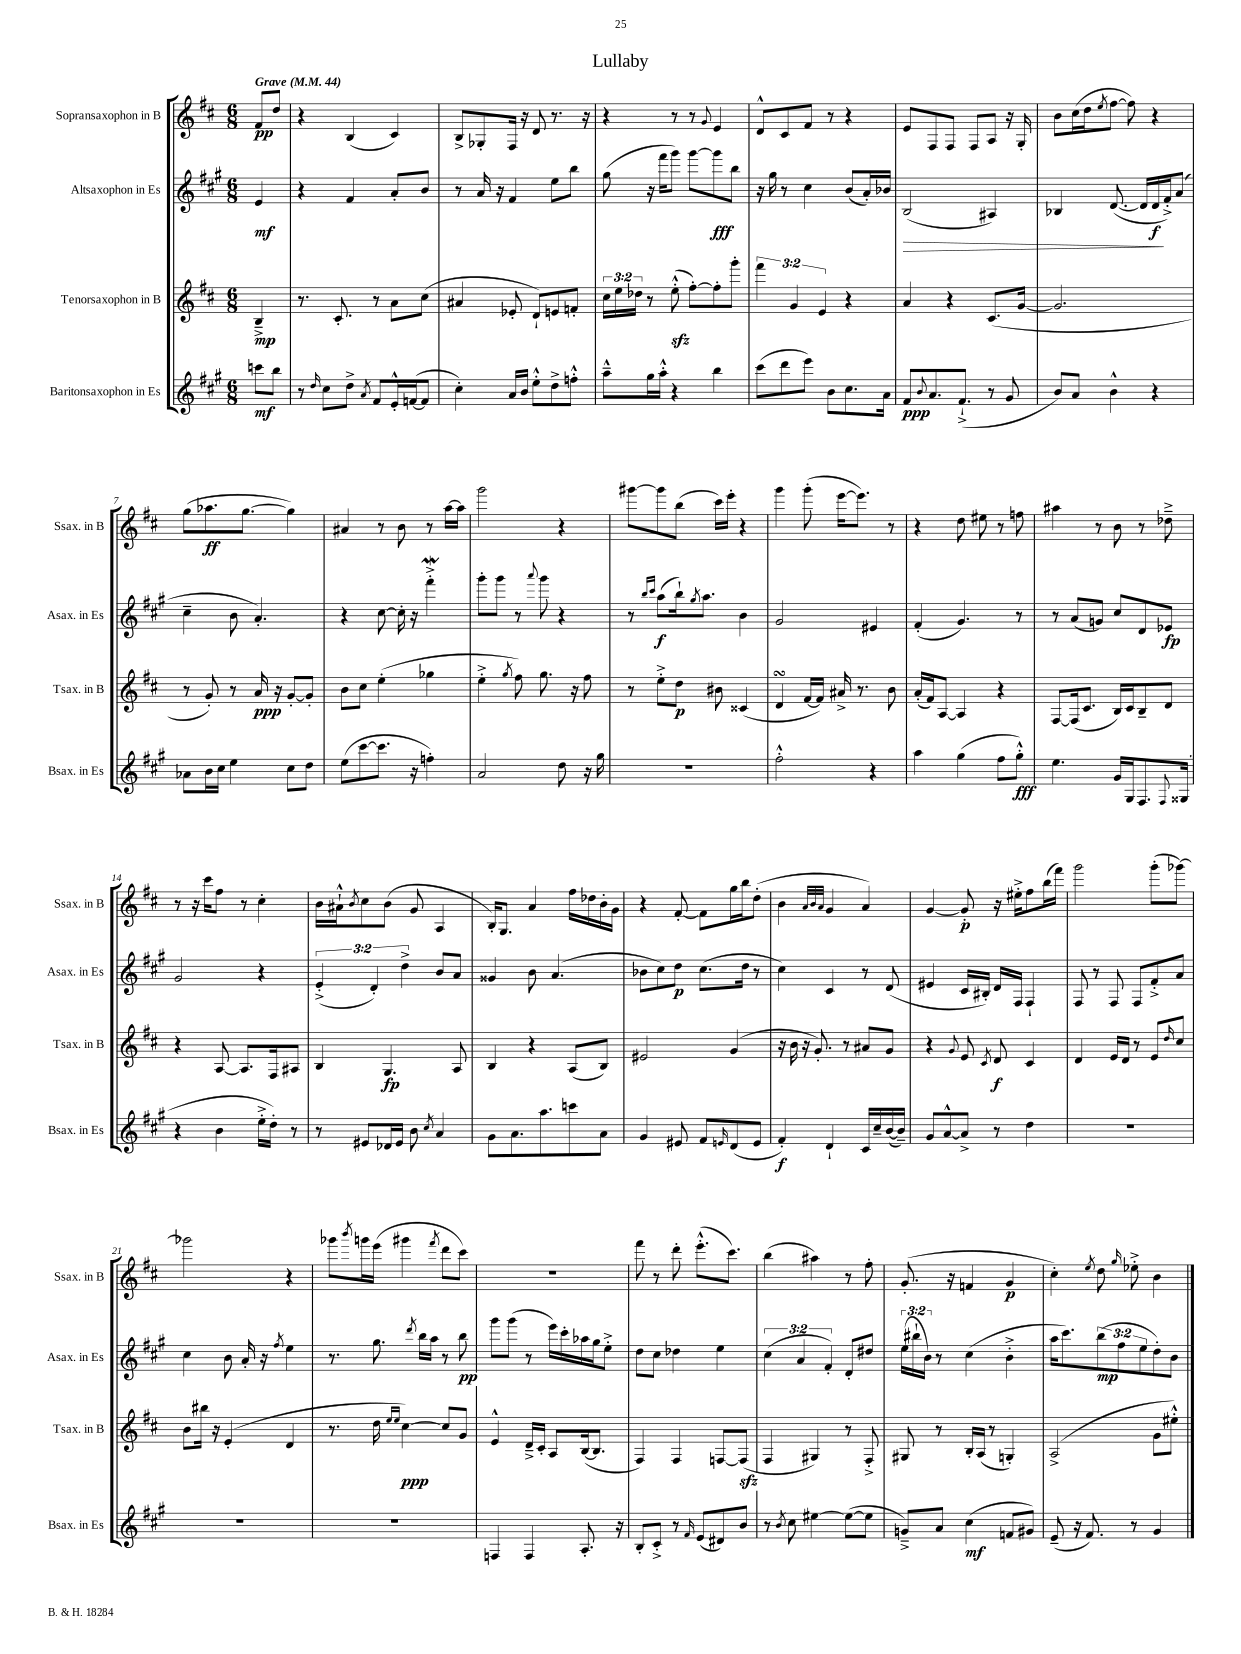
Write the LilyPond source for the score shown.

\header { title = "Lullaby" }
<<
\new StaffGroup <<
\new Staff = "s0" \with { instrumentName = "Sopransaxophon in B" shortInstrumentName = "Ssax. in B" } {
    \clef treble \key d \major \numericTimeSignature \time 6/8 \partial 4 \tempo "Grave" 4 = 44
    fis'8\pp d''8 |
    r4 b4( cis'4) |
    b8-> ges8-. fis16 r16 d'8 r8. r16 |
    r4 r8 r8 \appoggiatura { g'8 } e'4 |
    d'8-^ cis'8 fis'8 r8 r4 |
    e'8 fis8 fis8 fis8 a8 r16 g16-. |
    b'8 cis''16( d''16 \acciaccatura { e''8 } fis''8~ fis''8) r4 |
    g''8( aes''8.\ff g''8.~ g''4) |
    ais'4 r8 b'8 r8 a''16~ a''16 |
    g'''2 r4 |
    gis'''8~ gis'''8 b''8( cis'''16) e'''16-. r4 |
    g'''4 g'''8-.( e'''16~ e'''8.) r8 |
    r4 d''8 eis''8 r8 f''8 |
    ais''4 r8 b'8 r8 des''8---> |
    r8 r16 cis'''16 fis''8 r8 cis''4-. |
    b'16 ais'16-!-^ \acciaccatura { b'8 } cis''8 b'8( g'8 a4 |
    b16-.) g8. a'4 fis''16 des''16 b'16-. g'16 |
    r4 fis'8~-. fis'8 g''16 b''16 d''8-.( |
    b'4 \grace { a'32 b'32 a'32 } g'4 a'4) |
    g'4~ g'8-.\p r16 eis''16-.-> fis''8 b''16( fis'''16) |
    g'''2 g'''8-.( ges'''8~) |
    ges'''2 r4 |
    ges'''8 \acciaccatura { b'''8 } g'''16 e'''16( gis'''4 \acciaccatura { fis'''8 } d'''8 cis'''8) |
    R2. |
    fis'''8 r8 d'''8-. e'''8.-.-^( cis'''8.) |
    b''4( ais''4) r8 fis''8-. |
    g'8.-.( r16 f'4 g'4\p |
    cis''4-.) \acciaccatura { e''8 } d''8 \grace { g''16 } ees''8-.-> b'4 \bar "|." |
}
\new Staff = "s1" \with { instrumentName = "Altsaxophon in Es" shortInstrumentName = "Asax. in Es" } {
    \clef treble \key a \major \numericTimeSignature \time 6/8 \override Staff.TupletNumber.text = #tuplet-number::calc-fraction-text \partial 4
    e'4\mf |
    r4 fis'4 a'8-. b'8 |
    r8 a'16 r16 fis'4 e''8 b''8 |
    gis''8( r16 fis'''16 gis'''8) gis'''8~ gis'''8\fff b''8 |
    r16 gis''16 r8 cis''4 b'8( a'16-.) bes'16 |
    b2\>( ais4) |
    bes4 d'8.~( d'16 d'16\f\! fis'16-.->) a'8( |
    cis''4-- b'8 a'4.-.) |
    r4 cis''8~ cis''16-. r16 fis'''4-.->\mordent |
    gis'''8-. gis'''8 r8 \appoggiatura { a'''8 } gis'''8 r4 |
    r8 \grace { b''16 cis'''16 } a''8\f( b''16-!) \acciaccatura { gis''8 } a''8. b'4 |
    gis'2 eis'4 |
    fis'4-.( gis'4.) r8 |
    r8 a'8( g'8) cis''8 d'8 ees'8\fp |
    gis'2 r4 |
    \tuplet 3/2 { e'4-.->( d'4-.) d''4-> } b'8 a'8 |
    gisis'4 b'8 a'4.( |
    bes'8 cis''8) d''8\p cis''8.( d''16 r8 |
    cis''4) cis'4 r8 d'8( |
    eis'4 cis'16 bis16-.) d'16 fis16 fis4-! |
    fis8 r8 fis8 fis8 fis'8-.-> a'8 |
    cis''4 b'8 a'16-. r16 \acciaccatura { fis''8 } e''4 |
    r8. gis''8. \acciaccatura { d'''8 } b''16 a''16 r8 b''8\pp |
    gis'''8 gis'''8( r8 e'''16) cis'''16-. aes''16 gis''16 e''8-.-> |
    d''8 cis''8 des''4 e''4 |
    \tuplet 3/2 { cis''4( a'4 fis'4-.) } d'8-. dis''8 |
    \tuplet 3/2 { e''16( bis''16-! b'16) } r8 cis''4( b'4-.-> |
    a''16 cis'''8.) \tuplet 3/2 { b''8\mp( fis''8 e''8 } d''8-.) b'8 \bar "|." |
}
\new Staff = "s2" \with { instrumentName = "Tenorsaxophon in B" shortInstrumentName = "Tsax. in B" } {
    \clef treble \key d \major \numericTimeSignature \time 6/8 \override Staff.TupletNumber.text = #tuplet-number::calc-fraction-text \partial 4
    b4--->\mp |
    r8. cis'8.-. r8 a'8 cis''8( |
    ais'4 ees'8-. d'8-!) e'8 f'8-. |
    \tuplet 3/2 { cis''16 e''16 des''16 } r8 e''8-.-^\sfz( fis''8~-.) fis''8-. g'''8-. |
    \tuplet 3/2 { fis'''4 g'4 e'4 } r4 |
    a'4 r4 cis'8.( g'16~ |
    g'2. |
    r8 g'8-.) r8 a'16\ppp r16 g'8~-. g'8-. |
    b'8 cis''8 e''4-.( ges''4 |
    e''4-.-> \acciaccatura { g''8 } fis''8) g''8. r16 fis''8 |
    r8 e''8-.-> d''8\p bis'8 cisis'4( |
    d'4\turn fis'16~ fis'16) ais'16-> r8. b'8 |
    a'16-.( fis'16) a8~ a4 r4 |
    fis8~ fis16( cis'8. b16) cis'16 b8-- d'8 |
    r4 a8~ a8. fis16 ais8 |
    b4 g4.\fp a8 |
    b4 r4 a8( b8) |
    eis'2 g'4( |
    r16 b'16 r16 g'8.-.) r8 ais'8 g'8 |
    r4 \appoggiatura { g'8 } e'8 \acciaccatura { cis'8 } d'8\f cis'4 |
    d'4 e'16 d'16 r8 e'8 \grace { d''16 } cis''8 |
    b'8 bis''16 r16 e'4-.( d'4 |
    r8. d''16 \grace { e''16 e''16 } cis''4~\ppp) cis''8 g'8 |
    e'4-^ d'16---> cis'16-. a8 b16~( b8. |
    fis4) fis4 f8~ f8\sfz( |
    fis4 gis4) r8 fis8-.-> |
    gis8 r8 b16-. a16( r8 g4-.) |
    a2->( g'8 eis''8-.-^) \bar "|." |
}
\new Staff = "s3" \with { instrumentName = "Baritonsaxophon in Es" shortInstrumentName = "Bsax. in Es" } {
    \clef treble \key a \major \numericTimeSignature \time 6/8 \partial 4
    c'''8\mf b''8 |
    r8 \grace { d''16 } cis''8 d''8-> \acciaccatura { a'8 } fis'8 e'16-.-^ f'16~( f'8 |
    cis''4-.) a'16 b'16 e''8-.-^ d''8-> f''8-.-^ |
    a''8---^ gis''16 a''16-.-^ r4 b''4 |
    cis'''8( d'''8 e'''8) b'8 cis''8. a'16 |
    fis'8\ppp \appoggiatura { b'8 } a'8. fis'8.-!->( r8 gis'8 |
    b'8) a'8 b'4-^ r4 |
    aes'8 b'16 cis''16 e''4 cis''8 d''8 |
    e''8( cis'''8~ cis'''8. r16 f''4-.) |
    a'2 d''8 r16 gis''16 |
    R2. |
    fis''2-.-^ r4 |
    a''4 gis''4( fis''8 gis''8-.-^\fff) |
    e''4. gis'16 gis16 fis8. \appoggiatura { fis8 } gisis16( |
    r4 b'4 e''16-.-> d''16-.) r8 |
    r8 eis'8 des'16 eis'16 b'8 \acciaccatura { cis''8 } a'4 |
    gis'8 a'8. a''8. c'''8 a'8 |
    gis'4 eis'8 fis'8 \grace { e'16 } d'8( e'8 |
    fis'4-.\f) d'4-! cis'16 cis''16-- b'16~( b'16--) |
    gis'8 a'8~-^ a'8-> r8 d''4 |
    R2. |
    R2. |
    R2. |
    f4 f4 a8.-. r16 |
    b8-. cis'8-.-> r8 \grace { fis'16 } e'8( dis'8) b'8 |
    r8 \acciaccatura { b'8 } cis''8 eis''4~ eis''8~( eis''8 |
    g'8--->) a'8 cis''4\mf( f'8 gis'8) |
    e'8--( r16 fis'8.) r8 gis'4 \bar "|." |
}
>>
>>
